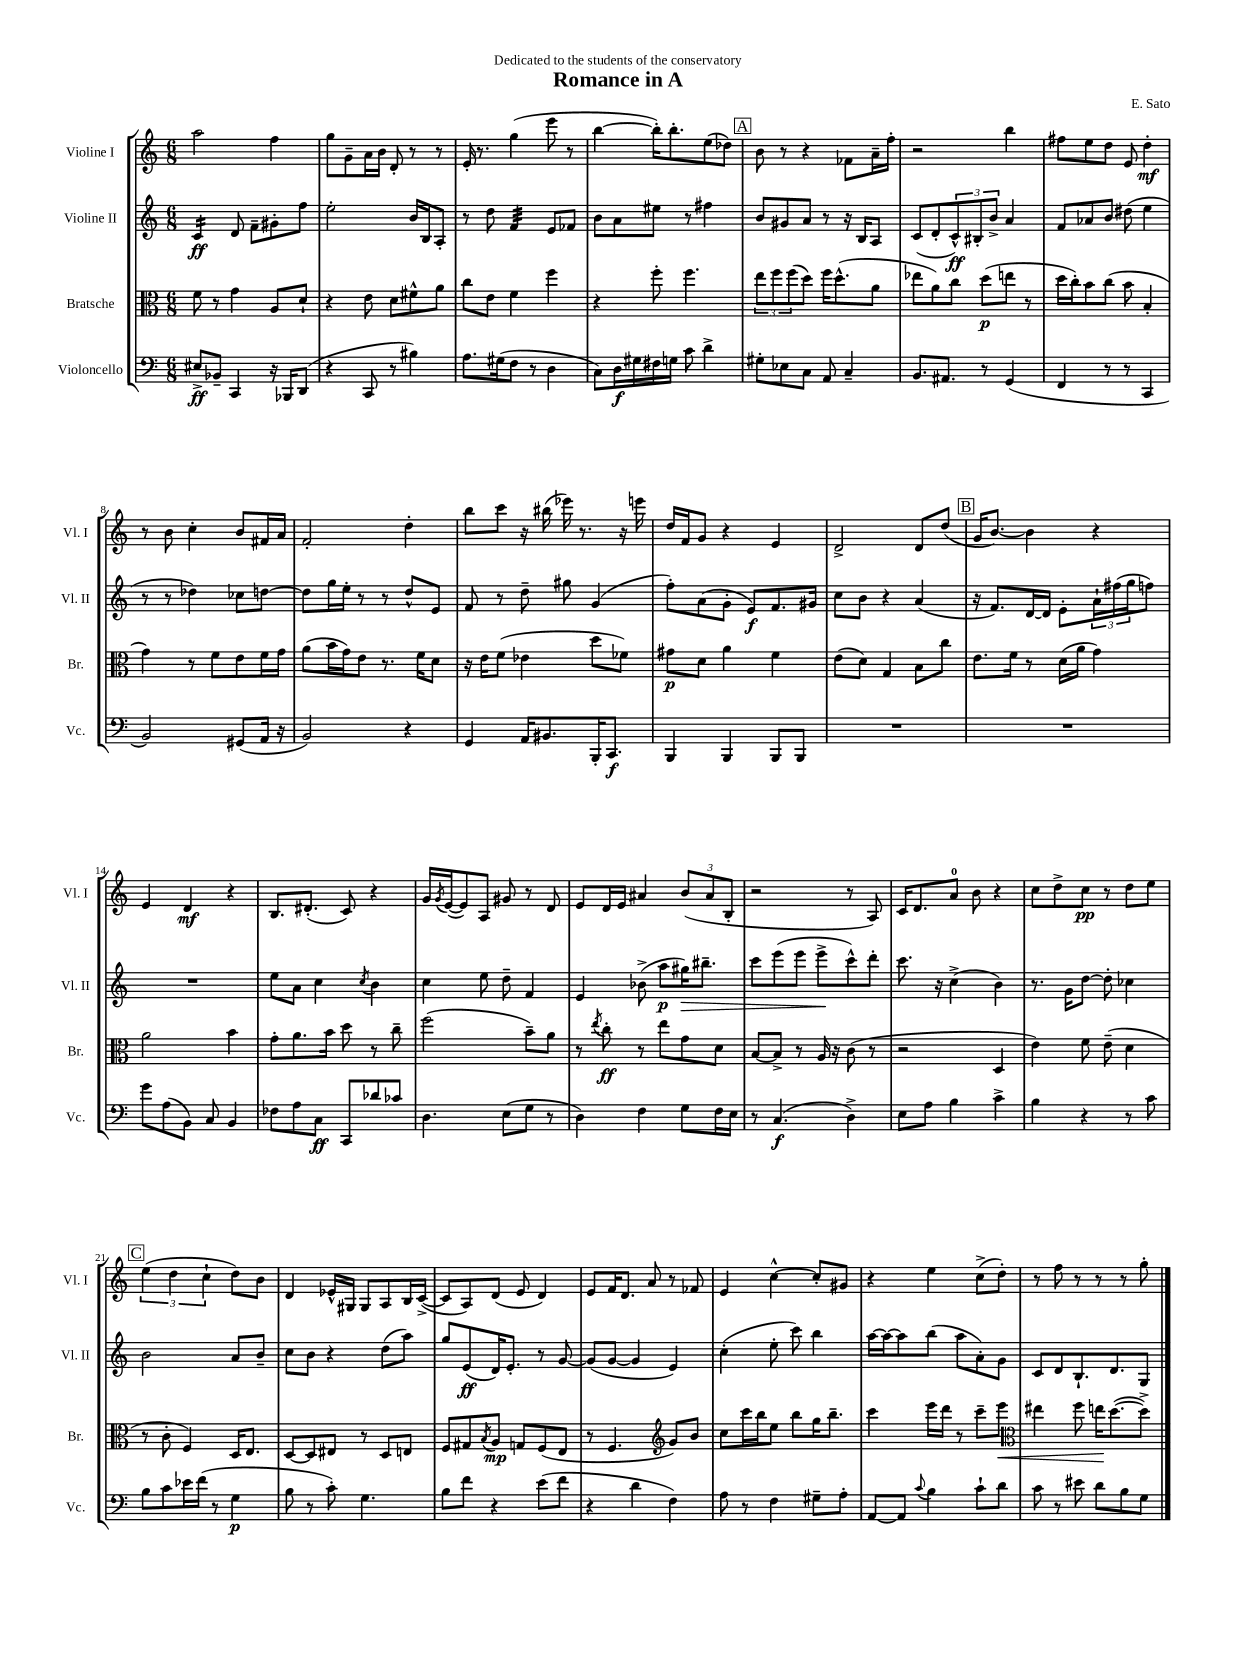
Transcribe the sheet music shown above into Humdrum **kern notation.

**kern	**dynam	**kern	**dynam	**kern	**dynam	**kern	**dynam
*part4	*part4	*part3	*part3	*part2	*part2	*part1	*part1
*staff4	*staff4	*staff3	*staff3	*staff2	*staff2	*staff1	*staff1
*I"Violoncello	*	*I"Bratsche	*	*I"Violine II	*	*I"Violine I	*
*I'Vc.	*	*I'Br.	*	*I'Vl. II	*	*I'Vl. I	*
*clefF4	*	*clefC3	*	*clefG2	*	*clefG2	*
*k[]	*	*k[]	*	*k[]	*	*k[]	*
*M6/8	*	*M6/8	*	*M6/8	*	*M6/8	*
=1	=1	=1	=1	=1	=1	=1	=1
*	*	*	*	*tremolo	*	*	*
8E#X^/L	ff	8f\	.	16c/LL	ff	2aa\	.
.	.	.	.	16c/	.	.	.
8BB-X~/J	.	8r	.	16c/	.	.	.
.	.	.	.	16c/JJ	.	.	.
*	*	*	*	*Xtremolo	*	*	*
4CC/	.	4g\	.	8d/	.	.	.
.	.	.	.	8f~\L	.	.	.
16r	.	8A/L	.	8g#X'\	.	4ff\	.
16BBB-X/KL	.	.	.	.	.	.	.
(8DD/J	.	8d`/J	.	8ff\J	.	.	.
=2	=2	=2	=2	=2	=2	=2	=2
4r	.	4r	.	2ee'\	.	8gg\L	.
.	.	.	.	.	.	8g~\	.
8CC/	.	8e\	.	.	.	16a\L	.
.	.	.	.	.	.	16b\JJ	.
8r	.	8d\L	.	.	.	8d'/	.
4B#X\)	.	8f#X^^\	.	16b/LL	.	8r	.
.	.	.	.	16B/J	.	.	.
.	.	8a\J	.	8A'/J	.	8r	.
=3	=3	=3	=3	=3	=3	=3	=3
8.A\L	.	8cc\L	.	8r	.	16e'/	.
.	.	.	.	.	.	8.r	.
.	.	8e\J	.	8dd\	.	.	.
(16G#X\k	.	.	.	.	.	.	.
*	*	*	*	*tremolo	*	*	*
8F\J	.	4f\	.	32f/LLL	.	(4gg\	.
.	.	.	.	32f/	.	.	.
.	.	.	.	32f/	.	.	.
.	.	.	.	32f/	.	.	.
8r	.	.	.	32f/	.	.	.
.	.	.	.	32f/	.	.	.
.	.	.	.	32f/	.	.	.
.	.	.	.	32f/JJJ	.	.	.
*	*	*	*	*Xtremolo	*	*	*
4D\	.	4ff\	.	8e/L	.	8eee\	.
.	.	.	.	8f-X/J	.	8r	.
=4	=4	=4	=4	=4	=4	=4	=4
8C\L)	.	4r	.	8b\L	.	[4bb\	.
16D\L	f	.	.	8a\	.	.	.
16G#X\	.	.	.	.	.	.	.
16F#X\	.	8ff'\	.	8ee#X\J	.	16bb'\KL])	.
16Gn\JJ	.	.	.	.	.	8.bb'\	.
8c\	.	4.ff\	.	8r	.	.	.
4d^\	.	.	.	4ff#X\	.	(8ee\	.
.	.	.	.	.	.	8dd-X\J)	.
!!LO:REH:place=s1:t=A
=5	=5	=5	=5	=5	=5	=5	=5
8G#X'\L	.	12ee\L	.	8b/L	.	8b\	.
.	.	12ff\	.	.	.	.	.
8E-X\	.	.	.	8g#X/	.	8r	.
.	.	(12ff\	.	.	.	.	.
8C\J	.	8dd\J)	.	8a/J	.	4r	.
8AA/	.	16ff\KL	.	8r	.	.	.
.	.	(8.dd^^\	.	.	.	.	.
4C~/	.	.	.	16r	.	8f-X\L	.
.	.	.	.	16B/KL	.	.	.
.	.	8a\J	.	8A/J	.	16a~\L	.
.	.	.	.	.	.	16ff'\JJ	.
=6	=6	=6	=6	=6	=6	=6	=6
8.BB/L	.	8ee-X\L	.	(8c/L	.	2r	.
.	.	8a\)	.	8d'/	.	.	.
8.AA#X/J	.	.	.	.	.	.	.
.	.	8cc\J	.	12c^^/)	ff	.	.
.	.	.	.	12B#X'/	.	.	.
8r	.	(8dd\L	p	.	.	.	.
.	.	.	.	12b^/J	.	.	.
(4GG/	.	8een\J	.	4a/	.	4bb\	.
.	.	8r	.	.	.	.	.
=7	=7	=7	=7	=7	=7	=7	=7
4FF/	.	16dd\LL	.	8f/L	.	8ff#X\L	.
.	.	16cc'\J)	.	.	.	.	.
.	.	8b\	.	8a-X/	.	8ee\	.
8r	.	(8cc\J	.	8b/J	.	8dd\J	.
8r	.	8b\	.	(8dd#X\	.	8e/	.
4CC/	.	4B'/	.	4ee\	.	4dd'\	mf
!!LO:LB:g=z
=8	=8	=8	=8	=8	=8	=8	=8
2BB/)	.	4g\)	.	8r	.	8r	.
.	.	.	.	8r	.	8b\	.
.	.	8r	.	4dd-X\)	.	4cc'\	.
.	.	8f\L	.	.	.	.	.
(8GG#X/L	.	8e\	.	8cc-X\L	.	8b/L	.
16AA/Jk	.	16f\L	.	[8ddn\J	.	16f#X/L	.
16r	.	16g\JJ	.	.	.	16a/JJ	.
=9	=9	=9	=9	=9	=9	=9	=9
2BB/)	.	(8a\L	.	8dd\L]	.	2f'/	.
.	.	16b\L	.	16gg\L	.	.	.
.	.	16g\J)	.	16ee'\JJ	.	.	.
.	.	8e\J	.	8r	.	.	.
.	.	8.r	.	8r	.	.	.
4r	.	.	.	8dd^^/L	.	4dd'\	.
.	.	16f\KL	.	.	.	.	.
.	.	8d\J	.	8e/J	.	.	.
=10	=10	=10	=10	=10	=10	=10	=10
4GG/	.	16r	.	8f/	.	8bb\L	.
.	.	16e\KL	.	.	.	.	.
.	.	(8f\J	.	8r	.	8ccc\J	.
16AA/KL	.	4e-X\	.	8dd~\	.	16r	.
8.BB#X/	.	.	.	.	.	(16bb#X\	.
.	.	.	.	8gg#X\	.	16eee-X\)	.
.	.	.	.	.	.	8.r	.
16BBB'/K	.	8dd\L	.	(4g/	.	.	.
8.CC/J	f	.	.	.	.	.	.
.	.	8f-X\J)	.	.	.	16r	.
.	.	.	.	.	.	16eeen\	.
=11	=11	=11	=11	=11	=11	=11	=11
4BBB/	.	8g#X\L	p	8ff'\L)	.	16dd/LL	.
.	.	.	.	.	.	16f/J	.
.	.	8d\J	.	(8a\	.	8g/J	.
4BBB/	.	4a\	.	8g'\J	.	4r	.
.	.	.	.	8e/L)	f	.	.
8BBB/L	.	4f\	.	8.f/	.	4e/	.
8BBB/J	.	.	.	.	.	.	.
.	.	.	.	16g#X/Jk	.	.	.
=12	=12	=12	=12	=12	=12	=12	=12
2.r	.	(8e\L	.	8cc\L	.	2d^/	.
.	.	8d\J)	.	8b\J	.	.	.
.	.	4G/	.	4r	.	.	.
.	.	8B\L	.	(4a/	.	8d/L	.
.	.	8cc\J	.	.	.	(8dd/J	.
!!LO:REH:place=s1:t=B
=13	=13	=13	=13	=13	=13	=13	=13
2.r	.	8.e\L	.	16r	.	16g/KL	.
.	.	.	.	8.f/L)	.	[8.b/J)	.
.	.	16f\Jk	.	.	.	.	.
.	.	8r	.	[16d/L	.	4b\]	.
.	.	.	.	16d/JJ]	.	.	.
.	.	(16d\LL	.	8e'\L	.	.	.
.	.	16a\JJ	.	.	.	.	.
.	.	4g\)	.	24a`\L	.	4r	.
.	.	.	.	(24ff#X\	.	.	.
.	.	.	.	24gg\J	.	.	.
.	.	.	.	8ffn\J)	.	.	.
!!LO:LB:g=z
=14	=14	=14	=14	=14	=14	=14	=14
8g\L	.	2a\	.	2.r	.	4e/	.
(8A\	.	.	.	.	.	.	.
8BB\J)	.	.	.	.	.	4d/	mf
8C/	.	.	.	.	.	.	.
4BB/	.	4b\	.	.	.	4r	.
=15	=15	=15	=15	=15	=15	=15	=15
8F-X\L	.	8g'\L	.	8ee\L	.	8.B/L	.
8A\	.	8.a\	.	8a\J	.	.	.
.	.	.	.	.	.	(8.d#X'/J	.
8C\J	ff	.	.	4cc\	.	.	.
.	.	16b\Jk	.	.	.	.	.
8CC/L	.	8dd\	.	.	.	8c/)	.
.	.	.	.	8qcc/	.	.	.
8d-X/	.	8r	.	4b\	.	4r	.
8c-X/J	.	8cc~\	.	.	.	.	.
=16	=16	=16	=16	=16	=16	=16	=16
4.D\	.	(2ff\	.	4cc\	.	16g/LL	.
.	.	.	.	.	.	8qg/	.
.	.	.	.	.	.	([16e/J	.
.	.	.	.	.	.	8e/])	.
.	.	.	.	8ee\	.	8A/J	.
(8E\L	.	.	.	8dd~\	.	8g#X/	.
8G\J	.	8b~\L)	.	4f/	.	8r	.
8r	.	8a\J	.	.	.	8d/	.
=17	=17	=17	=17	=17	=17	=17	=17
4D\)	.	8r	.	4e/	.	8e/L	.
.	.	8qee/	.	.	.	.	.
.	.	8cc'\	ff	.	.	16d/L	.
.	.	.	.	.	.	16e/JJ	.
4F\	.	8r	.	(8b-X^\	.	4a#X/	.
.	.	8ee\L	.	8aa\L	p	.	.
!	!	!	!	!	!LO:HP:b	!	!
8G\L	.	8g\	.	16gg#X\K)	>	(12b/L	.
.	.	.	.	8.bb#X~\J	.	.	.
.	.	.	.	.	.	12a#/	.
16F\L	.	8d\J	.	.	.	.	.
.	.	.	.	.	.	12B'/J	.
16E\JJ	.	.	.	.	.	.	.
=18	=18	=18	=18	=18	=18	=18	=18
8r	.	[8B/L	.	8ccc\L	.	2r	.
(4.C/	f	8B^/J]	.	(8eee\	.	.	.
.	.	8r	.	8eee\J	.	.	.
.	.	16A/	.	8eee^\L	.	.	.
.	.	16r	.	.	.	.	.
4D^\)	.	(8c\	.	8ccc^^\)	]	8r	.
.	.	8r	.	8ddd'\J	.	8A/)	.
=19	=19	=19	=19	=19	=19	=19	=19
8E\L	.	2r	.	8.ccc\	.	16c/KL	.
.	.	.	.	.	.	8.d/	.
8A\J	.	.	.	.	.	.	.
.	.	.	.	16r	.	.	.
4B\	.	.	.	(4cc^\	.	8a/J	.
.	.	.	.	.	.	8b\	.
4c^\	.	4D/	.	4b\)	.	4r	.
=20	=20	=20	=20	=20	=20	=20	=20
4B\	.	4e\)	.	8.r	.	8cc\L	.
.	.	.	.	.	.	8dd^\	.
.	.	.	.	16g\KL	.	.	.
4r	.	8f\	.	[8dd\J	.	8cc\J	pp
.	.	(8e~\	.	8dd'\]	.	8r	.
8r	.	4d\	.	4cc-X\	.	8dd\L	.
8c\	.	.	.	.	.	8ee\J	.
!!LO:LB:g=z
!!LO:REH:place=s1:t=C
=21	=21	=21	=21	=21	=21	=21	=21
8B\L	.	8r	.	2b\	.	(6ee\	.
8c\	.	8c'\	.	.	.	.	.
.	.	.	.	.	.	6dd\	.
16e-X\L	.	4F/)	.	.	.	.	.
(16f\JJ	.	.	.	.	.	.	.
.	.	.	.	.	.	6cc`\	.
8r	.	.	.	.	.	.	.
4G\	p	16D/KL	.	8a/L	.	8dd\L)	.
.	.	8.E/J	.	.	.	.	.
.	.	.	.	8b~/J	.	8b\J	.
=22	=22	=22	=22	=22	=22	=22	=22
8B\	.	[8D/L	.	8cc\L	.	4d/	.
8r	.	8D/]	.	8b\J	.	.	.
8c'\)	.	8E#X/J	.	4r	.	16e-X^^/LL	.
.	.	.	.	.	.	16G#X/JJ	.
4.G\	.	8r	.	.	.	8G#/L	.
.	.	8D/L	.	(8dd\L	.	8A/	.
.	.	8En/J	.	8aa\J)	.	16B/L	.
.	.	.	.	.	.	([16c^/JJ	.
=23	=23	=23	=23	=23	=23	=23	=23
8B\L	.	8F/L	.	8gg/L	.	8c/L]	.
8f\J	.	8G#X/	.	(8e/	ff	8A/)	.
.	.	8qB/	.	.	.	.	.
4r	.	8A/J	mp	16d/K)	.	(8d/J	.
.	.	.	.	8.e'/J	.	.	.
.	.	8Gn/L	.	.	.	8e/	.
(8e\L	.	(8F/	.	8r	.	4d/)	.
8f\J	.	8E/J	.	[8g/	.	.	.
=24	=24	=24	=24	=24	=24	=24	=24
4r	.	8r	.	(8g/L]	.	8e/L	.
.	.	4.F/	.	[8g/J	.	16f/K	.
.	.	.	.	.	.	8.d/J	.
4d\	.	.	.	4g/]	.	.	.
.	.	.	.	.	.	8a/	.
*	*	*clefG2	*	*	*	*	*
4F\)	.	8g/L)	.	4e/)	.	8r	.
.	.	8b/J	.	.	.	8f-X/	.
=25	=25	=25	=25	=25	=25	=25	=25
8A\	.	8cc\L	.	(4cc'\	.	4e/	.
8r	.	16ccc\L	.	.	.	.	.
.	.	16bb\J	.	.	.	.	.
4F\	.	8ee\J	.	8ee'\	.	[4cc^^\	.
.	.	8bb\L	.	8ccc\)	.	.	.
8G#X~\L	.	16gg\K	.	4bb\	.	8cc'/L]	.
.	.	8.bb~\J	.	.	.	.	.
8A'\J	.	.	.	.	.	8g#X/J	.
=26	=26	=26	=26	=26	=26	=26	=26
[8AA/L	.	4ccc\	.	[16aa\LL	.	4r	.
.	.	.	.	16aa\J_	.	.	.
8AA/J]	.	.	.	8aa\]	.	.	.
8qqc/	.	.	.	.	.	.	.
4B\	.	16eee\LL	.	(8bb\J	.	4ee\	.
.	.	16ddd\JJ	.	.	.	.	.
.	.	8r	.	8aa\L	.	.	.
8c`\L	.	8ccc~\L	.	8a'\)	.	(8cc^\L	.
!	!	!	!LO:HP:b	!	!	!	!
8d\J	.	8eee\J	<	8g\J	.	8dd'\J)	.
=27	=27	=27	=27	=27	=27	=27	=27
*	*	*clefC3	*	*	*	*	*
8c\	.	4ee#X\	.	8c/L	.	8r	.
8r	.	.	.	8d/	.	8ff\	.
8e#X\	.	8ff\	.	8.B`/	.	8r	.
8d\L	.	16een\KL	.	.	.	8r	.
.	.	([8.dd\	[	8.d/	.	.	.
8B\	.	.	.	.	.	8r	.
8G\J	.	8dd^\J])	.	8G/J	.	8gg'\	.
==	==	==	==	==	==	==	==
*-	*-	*-	*-	*-	*-	*-	*-
